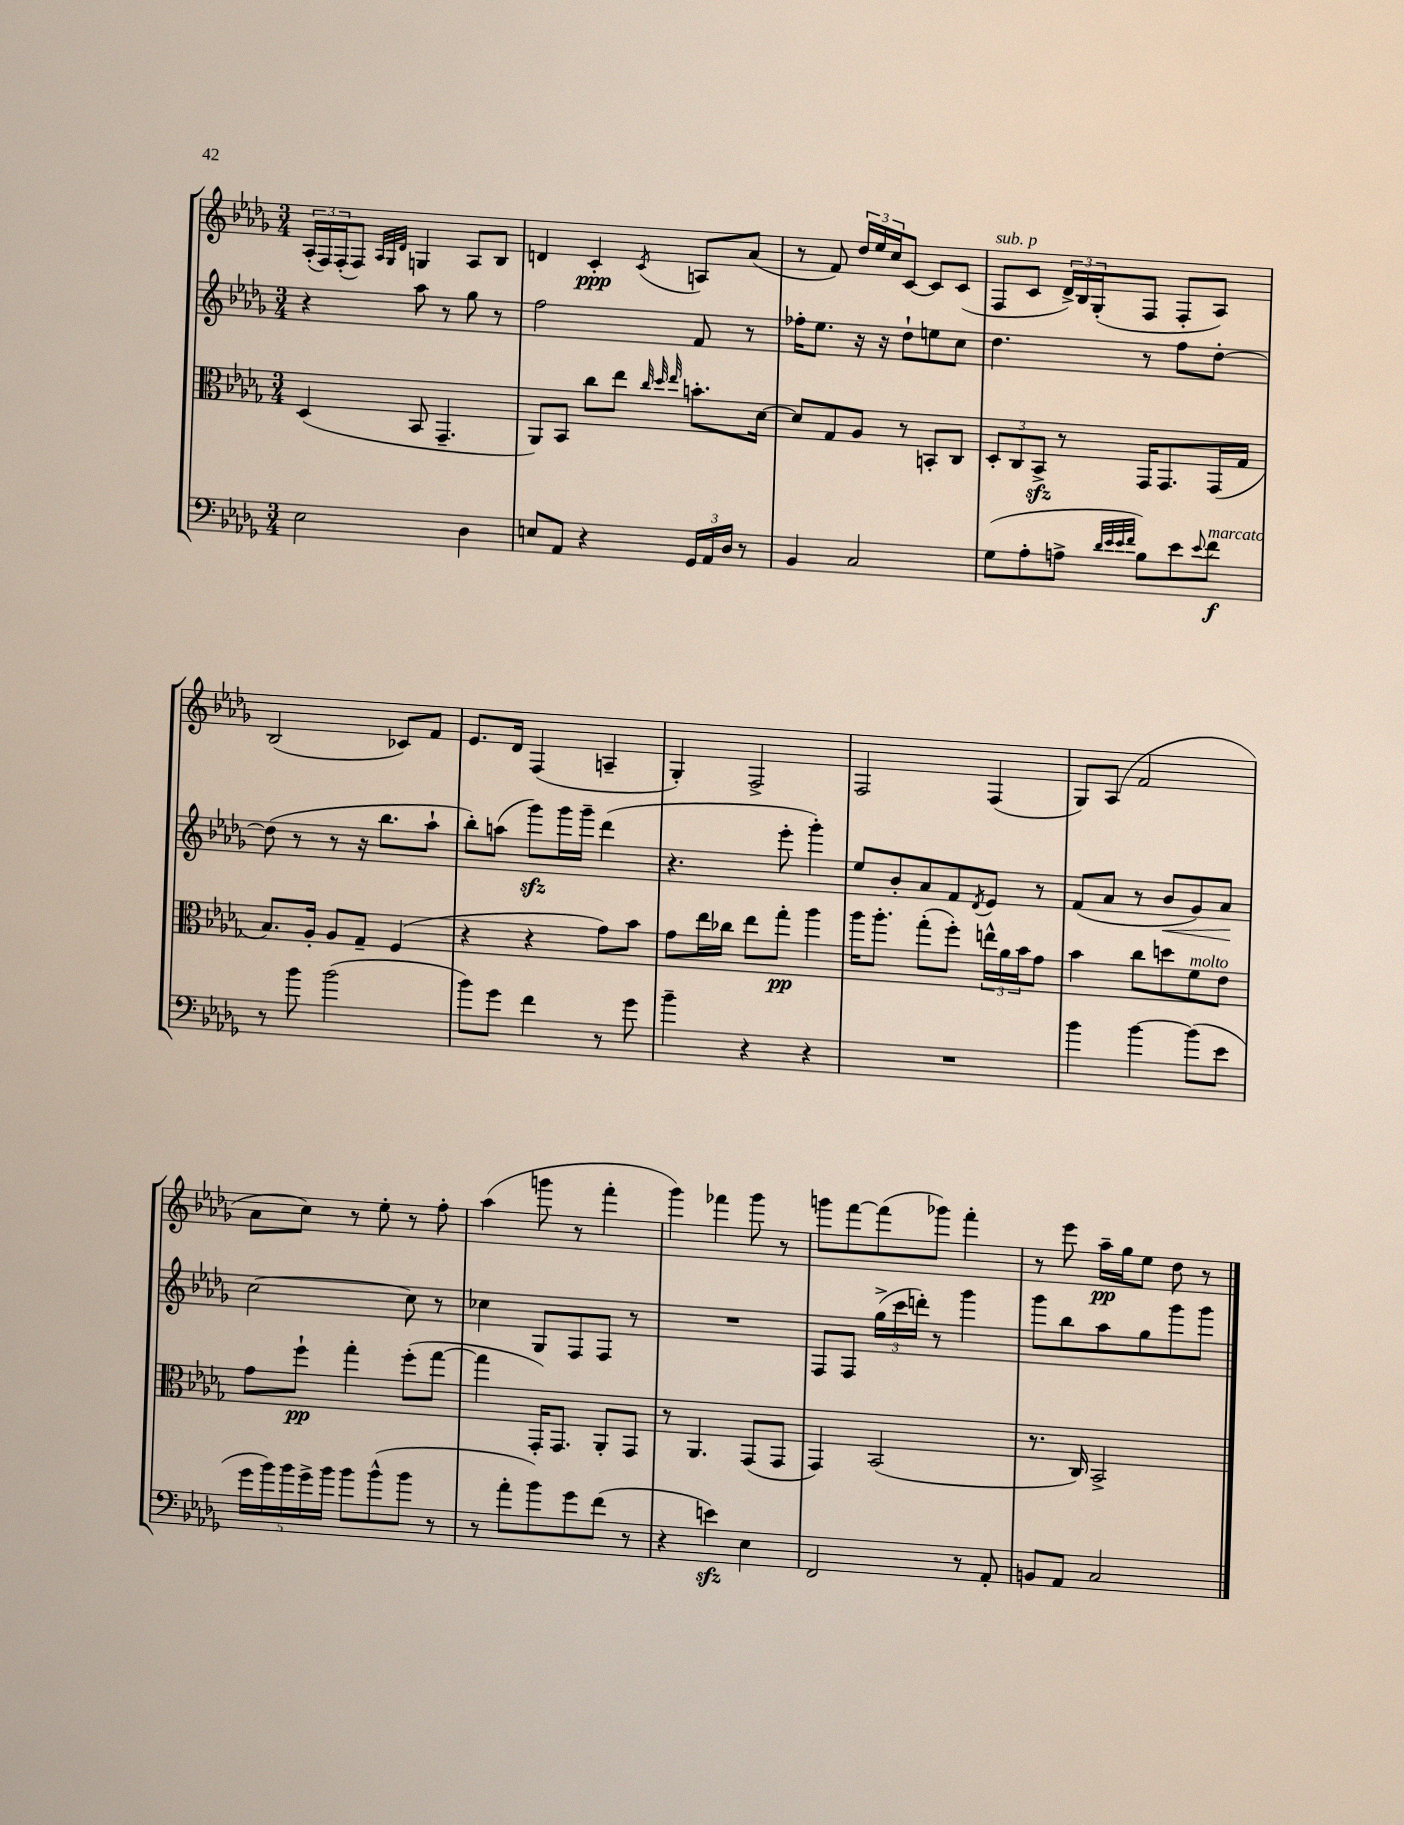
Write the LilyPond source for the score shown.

<<
\new StaffGroup <<
\new Staff = "s0" {
    \clef treble \key des \major \numericTimeSignature \time 3/4
    \tuplet 3/2 { aes16-.( f16) f16-.( } f8) \grace { aes32 ges32 des'32 } g4 aes8 bes8 |
    d'4 c'4-.\ppp \acciaccatura { c'8 } a8 aes'8( |
    r8 f'8) \tuplet 3/2 { des''16 ees''16 c''16 } c'8~ c'8 c'8( |
    f8^\markup { \italic "sub. p" } c'8 \tuplet 3/2 { des'16->) bes16 ges16-.( } f8 f8-. aes8) |
    bes2( ces'8) f'8 |
    ees'8. des'16 f4( a4-- |
    ges4-.) f2-> |
    f2 f4( |
    ges8) aes8( f'2 |
    aes'8 c''8) r8 ees''8-. r8 f''8-. |
    aes''4( g'''8 r8 f'''4-. |
    ges'''4) fes'''4 ges'''8 r8 |
    g'''8 f'''8~ f'''8( ges'''8) f'''4-. |
    r8 ees'''8 aes''16--\pp ges''16 ees''8 des''8 r8 \bar "|." |
}
\new Staff = "s1" {
    \clef treble \key des \major \numericTimeSignature \time 3/4
    r4 aes''8 r8 ges''8 r8 |
    f''2 f'8 r8 |
    fes''16-. ees''8. r16 r16 des''8-! e''8 c''8 |
    des''4. r8 f''8 des''8~-. |
    des''8( r8 r8 r16 bes''8. aes''8-! |
    bes''8-.) a''8( ges'''8\sfz) ges'''16 ges'''16-- des'''4( |
    r4. ees'''8-. ges'''4-.) |
    ees''8 bes'8-. aes'8 f'8 \acciaccatura { des'8 } ees'8 r8 |
    f'8( aes'8 r8 bes'8\< ges'8) aes'8\! |
    c''2~ c''8 r8 |
    ces''4 ges8 f8 f8 r8 |
    R2. |
    f8 f8 \tuplet 3/2 { ges''16->( c'''16 d'''16-.) } r8 ges'''4 |
    ges'''8 bes''8 aes''8 ges''8 ges'''8 ges'''8 \bar "|." |
}
\new Staff = "s2" {
    \clef alto \key des \major \numericTimeSignature \time 3/4
    des4( bes,8 ges,4.-- |
    aes,8) bes,8 c''8 ees''8 \grace { c''32 des''32 ees''32 } b'8.-. des'16~ |
    des'8 ges8 aes8 r8 b,8-. c8 |
    \tuplet 3/2 { des8-. c8 bes,8->\sfz } r8 ges,16 ges,8. ges,16( ges16 |
    bes8.) aes16-. aes8 ges8-- f4( |
    r4 r4 ges'8) bes'8 |
    ges'8 ees''16 ces''16 ees''8 ges''8-.\pp aes''4 |
    aes''16 aes''8.-. ges''8-.( f''8-.) \tuplet 3/2 { e''16-^ aes'16 bes'16 } ges'8 |
    bes'4 c''8 d''8 f'8^\markup { \italic "molto" } ees'8 |
    ges'8 f''8-!\pp ges''4-. f''8-.( ges''8~ |
    ges''4 ges,16-.) ges,8. aes,8-. ges,8 |
    r8 aes,4. ges,8( ges,8 |
    ges,4) bes,2( |
    r8. c16) bes,2-> \bar "|." |
}
\new Staff = "s3" {
    \clef bass \key des \major \numericTimeSignature \time 3/4
    ees2 des4 |
    e8 aes,8 r4 \tuplet 3/2 { ges,16 aes,16 des16 } r8 |
    bes,4 c2 |
    ges8( aes8-. a8-> \grace { des'32 ees'32 ees'32 f'32 } bes8) ees'8 \appoggiatura { ees'8 } f'8\f^\markup { \italic "marcato" } |
    r8 bes'8 bes'2( |
    bes'8) ges'8 f'4 r8 ges'8 |
    bes'4-- r4 r4 |
    R2. |
    bes'4 bes'4~ bes'8( ees'8 |
    \tuplet 5/4 { ges'16 bes'16) bes'16 ges'16-> bes'16 } bes'8 bes'8-^( bes'8 r8 |
    r8 aes'8-. bes'8) ges'8 f'8( r8 |
    r4 e'4\sfz) ees4 |
    f,2 r8 aes,8-. |
    b,8 aes,8 c2 \bar "|." |
}
>>
>>
\layout { \context { \Score \remove "Bar_number_engraver" } }
